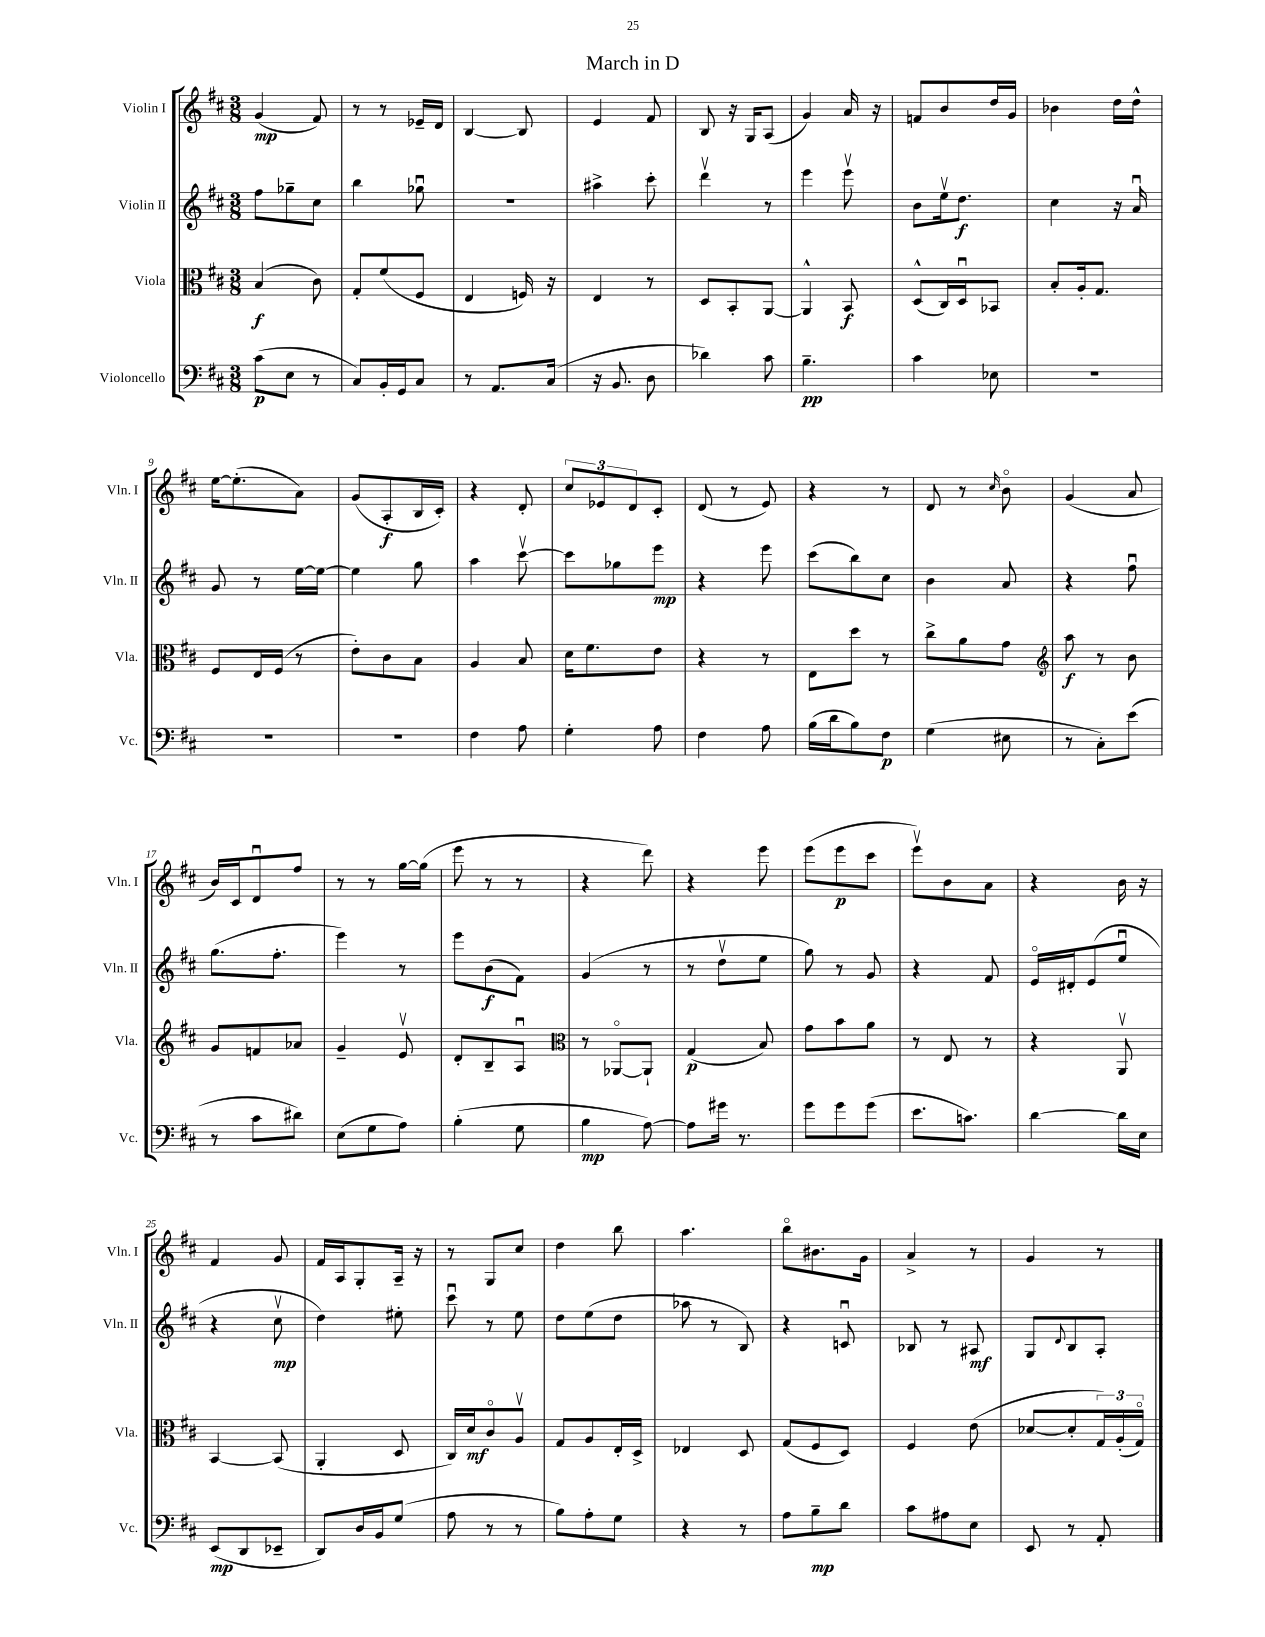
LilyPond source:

\header { title = "March in D" }
<<
\new StaffGroup <<
\new Staff = "s0" \with { instrumentName = "Violin I" shortInstrumentName = "Vln. I" } {
    \clef treble \key d \major \numericTimeSignature \time 3/8
    g'4\mp( fis'8) |
    r8 r8 ees'16-- d'16 |
    b4~ b8 |
    e'4 fis'8 |
    b8 r16 g16 a8( |
    g'4) a'16 r16 |
    f'8 b'8 d''16 g'16 |
    bes'4 d''16 d''16-^ |
    e''16~ e''8.-.( a'8) |
    g'8( a8-.\f b16 cis'16-.) |
    r4 d'8-. |
    \tuplet 3/2 { cis''8 ees'8 d'8 } cis'8-. |
    d'8( r8 e'8) |
    r4 r8 |
    d'8 r8 \grace { cis''16 } b'8\flageolet |
    g'4( a'8 |
    b'16) cis'16 d'8\downbow fis''8 |
    r8 r8 g''16~ g''16( |
    e'''8 r8 r8 |
    r4 d'''8) |
    r4 e'''8 |
    e'''8( e'''8\p cis'''8 |
    e'''8\upbow) b'8 a'8 |
    r4 b'16 r16 |
    fis'4 g'8 |
    fis'16 a16 g8-. a16-- r16 |
    r8 g8 cis''8 |
    d''4 b''8 |
    a''4. |
    b''8\flageolet bis'8. g'16 |
    a'4-> r8 |
    g'4 r8 \bar "|." |
}
\new Staff = "s1" \with { instrumentName = "Violin II" shortInstrumentName = "Vln. II" } {
    \clef treble \key d \major \numericTimeSignature \time 3/8
    fis''8 ges''8-- cis''8 |
    b''4 ges''8\downbow |
    R4. |
    ais''4-> cis'''8-. |
    d'''4\upbow r8 |
    e'''4 e'''8\upbow |
    b'8 e''16\upbow d''8.\f |
    cis''4 r16 a'16\downbow |
    g'8 r8 e''16~ e''16~ |
    e''4 g''8 |
    a''4 cis'''8~\upbow |
    cis'''8 ges''8 e'''8\mp |
    r4 e'''8 |
    cis'''8( b''8) cis''8 |
    b'4 a'8 |
    r4 fis''8\downbow |
    g''8.( fis''8.-. |
    e'''4) r8 |
    e'''8 b'8\f( fis'8) |
    g'4( r8 |
    r8 d''8\upbow e''8 |
    g''8) r8 g'8 |
    r4 fis'8 |
    e'16\flageolet dis'16-. e'8( e''8\downbow |
    r4 cis''8\upbow\mp |
    d''4) eis''8-. |
    cis'''8\downbow r8 e''8 |
    d''8 e''8( d''8 |
    aes''8 r8 b8) |
    r4 c'8\downbow |
    bes8 r8 ais8\mf |
    g8 \appoggiatura { d'8 } b8 a8-. \bar "|." |
}
\new Staff = "s2" \with { instrumentName = "Viola" shortInstrumentName = "Vla." } {
    \clef alto \key d \major \numericTimeSignature \time 3/8
    b4\f( cis'8) |
    g8-. fis'8( fis8 |
    e4 f16) r16 |
    e4 r8 |
    d8 b,8-. a,8~ |
    a,4-^ b,8\f |
    d8-^( cis16) d16\downbow bes,8 |
    b8-. a16-. g8. |
    fis8 e16 fis16( r8 |
    e'8-.) cis'8 b8 |
    a4 b8 |
    d'16 fis'8. e'8 |
    r4 r8 |
    e8 d''8 r8 |
    cis''8-> a'8 g'8 |
    \clef treble a''8\f r8 b'8 |
    g'8 f'8 aes'8 |
    g'4-- e'8\upbow |
    d'8-. b8-- a8\downbow |
    \clef alto r8 aes,8~\flageolet aes,8-! |
    g4\p( b8) |
    g'8 b'8 a'8 |
    r8 e8 r8 |
    r4 a,8\upbow |
    b,4~ b,8( |
    a,4-. d8 |
    cis16) d'16\mf cis'8\flageolet a8\upbow |
    g8 a8 e16-. d16-> |
    ees4 d8 |
    g8( fis8 d8) |
    fis4 e'8( |
    des'8~ des'8-. \tuplet 3/2 { g16) a16-.( g16\flageolet) } \bar "|." |
}
\new Staff = "s3" \with { instrumentName = "Violoncello" shortInstrumentName = "Vc." } {
    \clef bass \key d \major \numericTimeSignature \time 3/8
    cis'8\p( e8 r8 |
    cis8) b,16-. g,16 cis8 |
    r8 a,8. cis16( |
    r16 b,8. d8 |
    des'4) cis'8 |
    b4.--\pp |
    cis'4 ees8 |
    R4. |
    R4. |
    R4. |
    fis4 a8 |
    g4-. a8 |
    fis4 a8 |
    b16( d'16 b8) fis8\p |
    g4( eis8 |
    r8 cis8-.) e'8( |
    r8 cis'8 dis'8) |
    e8( g8 a8) |
    b4-.( g8 |
    b4\mp a8~) |
    a8 gis'16 r8. |
    g'8 g'8 g'8( |
    e'8. c'8.) |
    d'4~ d'16 e16 |
    e,8\mp( d,8 ees,8-- |
    d,8) d16 b,16 g8( |
    a8 r8 r8 |
    b8) a8-. g8 |
    r4 r8 |
    a8 b8--\mp d'8 |
    cis'8 ais8 e8 |
    e,8 r8 a,8-. \bar "|." |
}
>>
>>
